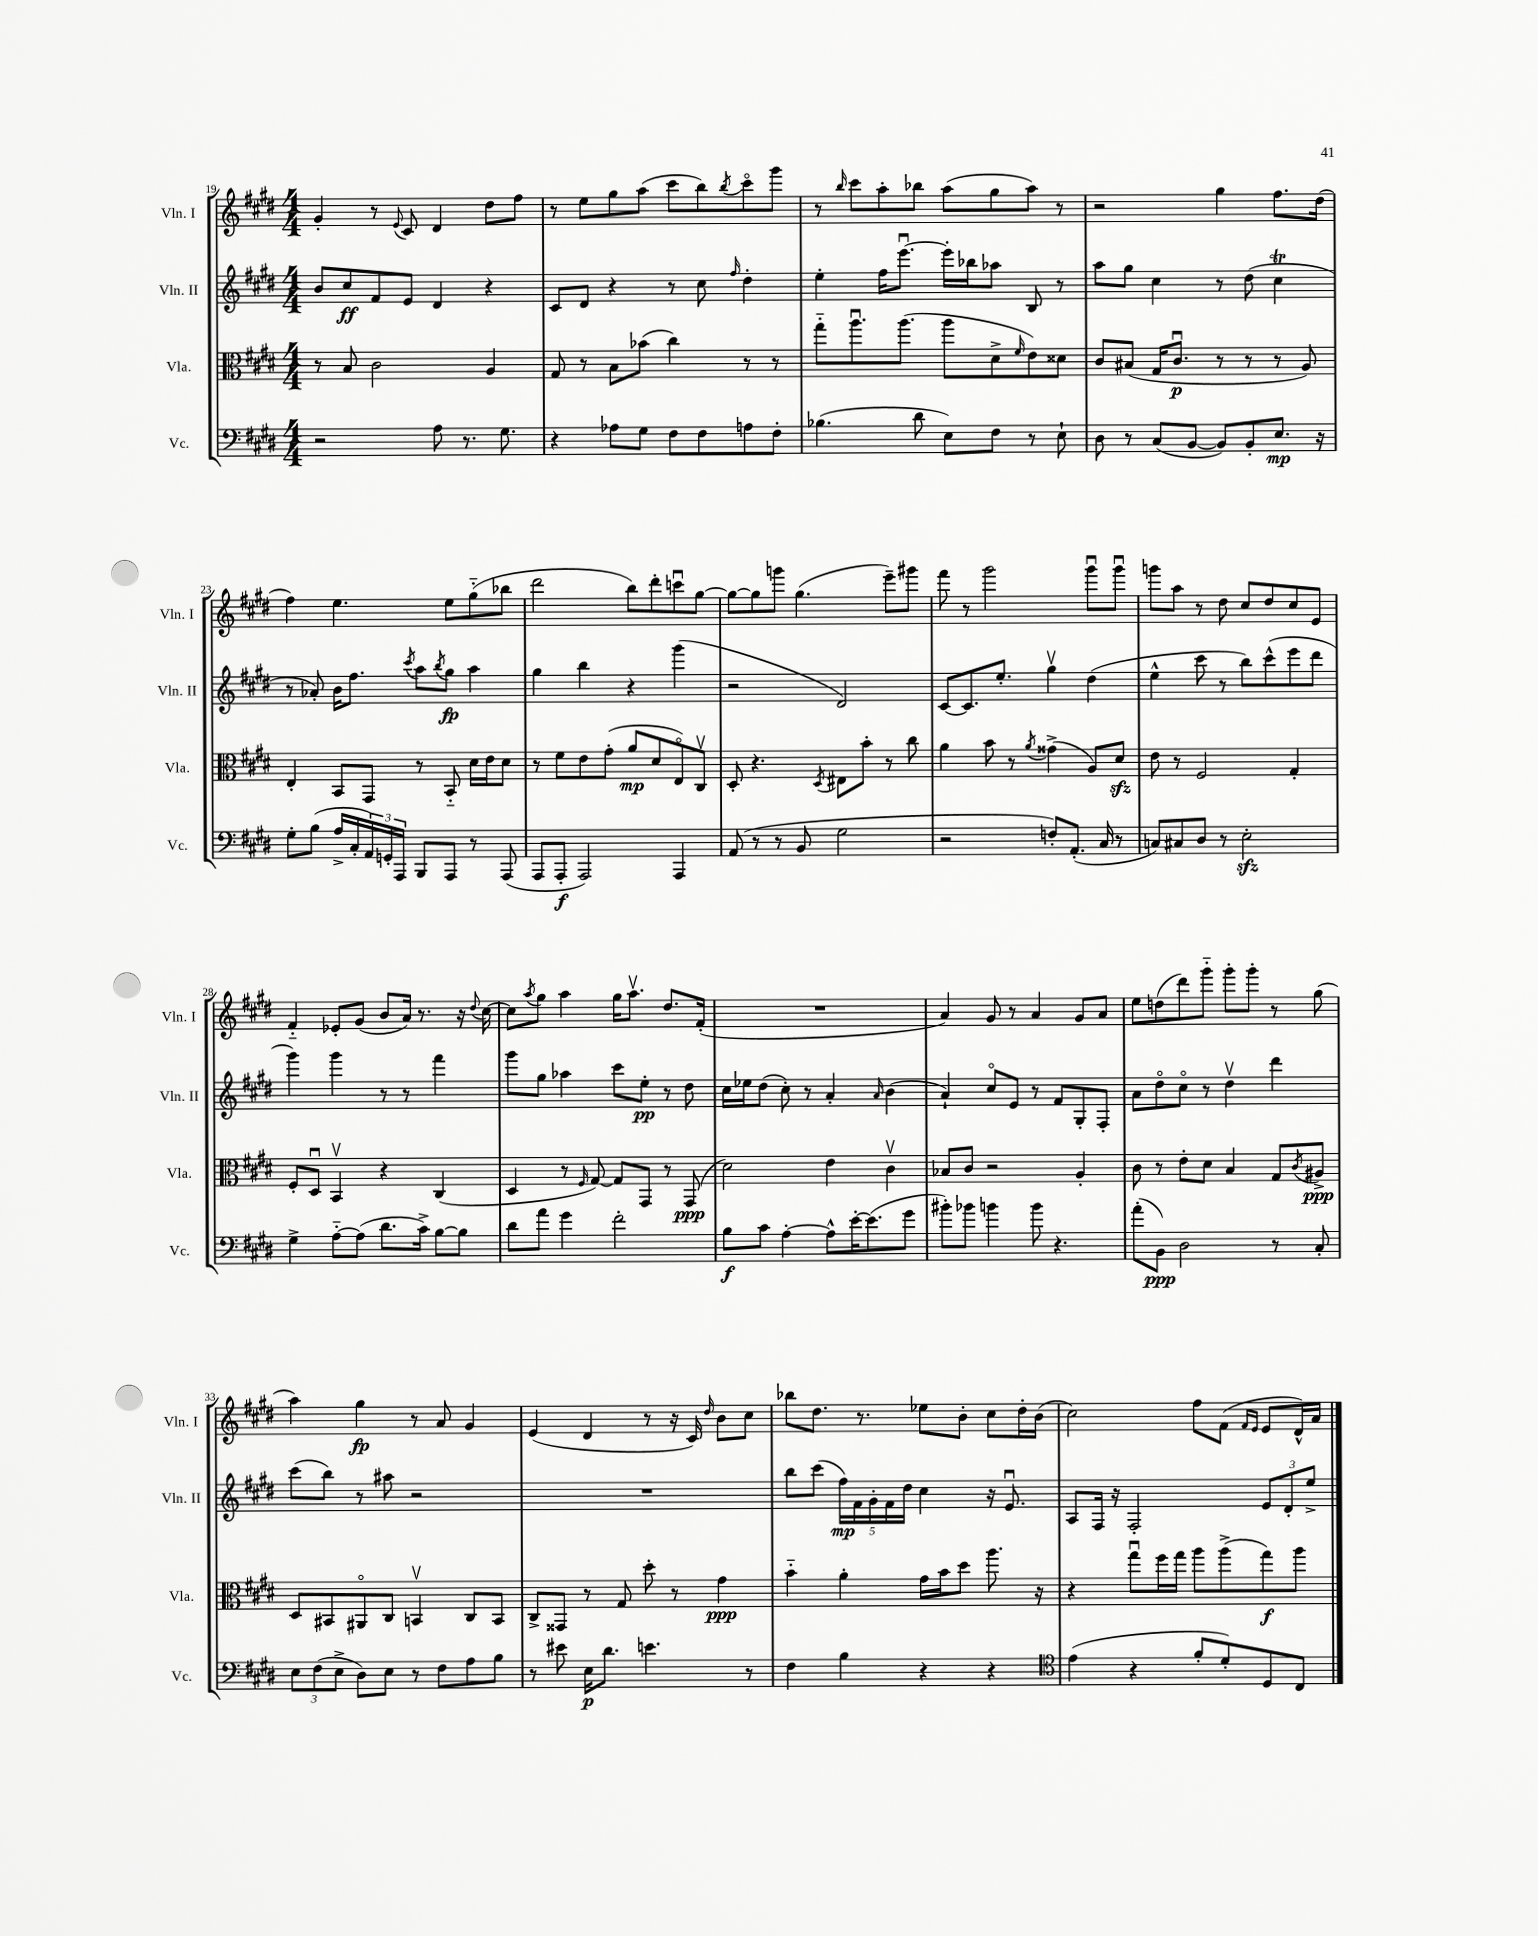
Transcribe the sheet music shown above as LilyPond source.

<<
\new StaffGroup <<
\new Staff = "s0" \with { instrumentName = "Vln. I" shortInstrumentName = "Vln. I" } {
    \clef treble \key e \major \numericTimeSignature \time 4/4
    gis'4-. r8 \appoggiatura { e'8 } cis'8 dis'4 dis''8 fis''8 |
    r8 e''8 gis''8 a''8( cis'''8 b''8) \acciaccatura { b''8 } cis'''8\flageolet gis'''8 |
    r8 \grace { b''16 } cis'''8 a''8-. bes''8 a''8( gis''8 a''8) r8 |
    r2 gis''4 fis''8. dis''16( |
    fis''4) e''4. e''8 gis''8-_( bes''8 |
    dis'''2 b''8) dis'''8-. c'''8\downbow gis''8~ |
    gis''8~ gis''8 g'''8 gis''4.( e'''8--) gis'''8 |
    fis'''8 r8 gis'''2 gis'''8\downbow gis'''8\downbow |
    g'''8 a''8 r8 dis''8 cis''8 dis''8 cis''8 e'8 |
    fis'4-_ ees'8-. gis'8( b'8 a'16) r8. r16 \appoggiatura { dis''8 } cis''16~ |
    cis''8 \acciaccatura { a''8 } gis''8 a''4 gis''16 a''8.\upbow dis''8. fis'16-.( |
    R1 |
    a'4) gis'8 r8 a'4 gis'8 a'8 |
    e''8 d''8( dis'''8) gis'''8-_ gis'''8-. gis'''8-. r8 gis''8( |
    a''4) gis''4\fp r8 a'8 gis'4 |
    e'4( dis'4 r8 r16 cis'16) \grace { dis''16 } b'8 cis''8 |
    bes''8 dis''8. r8. ees''8 b'8-. cis''8 dis''16-. b'16( |
    cis''2) fis''8 fis'8( \grace { fis'16 e'16 } e'8 dis'16-^) a'16 \bar "|." |
}
\new Staff = "s1" \with { instrumentName = "Vln. II" shortInstrumentName = "Vln. II" } {
    \clef treble \key e \major \numericTimeSignature \time 4/4
    b'8 cis''8\ff fis'8 e'8 dis'4 r4 |
    cis'8 dis'8 r4 r8 cis''8 \grace { fis''16 } dis''4-. |
    e''4-. fis''16 e'''8.~\downbow e'''16-. bes''16 aes''8 b8 r8 |
    a''8 gis''8 cis''4 r8 dis''8( cis''4\trill |
    r8 aes'8-.) b'16 fis''8. \acciaccatura { cis'''8 } a''8 \acciaccatura { b''8 } gis''8\fp a''4 |
    gis''4 b''4 r4 gis'''4( |
    r2 dis'2) |
    cis'8~ cis'8. e''8.-. gis''4\upbow dis''4( |
    e''4-^ cis'''8 r8 b''8) cis'''8-^( e'''8 dis'''8 |
    gis'''4) gis'''4 r8 r8 fis'''4 |
    gis'''8 gis''8 aes''4 cis'''8 e''8-.\pp r8 dis''8 |
    cis''16 ees''16 dis''8( cis''8-.) r8 a'4-. \grace { a'16 } b'4( |
    a'4-!) cis''8\flageolet e'8 r8 fis'8 gis8-. fis8-. |
    a'8 dis''8\flageolet cis''8\flageolet r8 dis''4\upbow dis'''4 |
    cis'''8( b''8) r8 ais''8 r2 |
    R1 |
    b''8 cis'''8( \tuplet 5/4 { fis''16\mp) fis'16 gis'16-. fis'16 dis''16 } cis''4 r16 e'8.\downbow |
    a8 fis16 r16 fis2-. \tuplet 3/2 { e'8 dis'8-. e''8-> } \bar "|." |
}
\new Staff = "s2" \with { instrumentName = "Vla." shortInstrumentName = "Vla." } {
    \clef alto \key e \major \numericTimeSignature \time 4/4
    r8 b8 cis'2 a4 |
    gis8 r8 b8 bes'8( cis''4) r8 r8 |
    gis''8-_ a''8.\downbow a''8.( a''8 dis'8-> \grace { fis'16 } e'8) disis'8 |
    cis'8 bis8( gis16 cis'8.\downbow\p r8 r8 r8 a8) |
    e4-. b,8 gis,8 r8 b,8-_ dis'16 e'16 dis'8 |
    r8 fis'8 e'8 gis'8-.( a'8\mp dis'8 e8\flageolet) cis8\upbow |
    dis8-. r4. \acciaccatura { dis8 } eis8 b'8-. r8 cis''8 |
    a'4 b'8 r8 \acciaccatura { a'8 } gisis'4->( a8) dis'8\sfz |
    e'8 r8 fis2 gis4-. |
    fis8-. dis8\downbow b,4\upbow r4 cis4( |
    dis4 r8 \grace { fis16 } gis8~) gis8 gis,8 r8 gis,8\ppp( |
    dis'2) e'4 cis'4\upbow |
    bes8 cis'8 r2 a4-. |
    cis'8 r8 e'8-. dis'8 b4 gis8 \acciaccatura { cis'8 } ais8->\ppp |
    dis8 bis,8 ais,8\flageolet cis8 b,4\upbow cis8 b,8 |
    cis8-> gisis,8 r8 gis8 dis''8-. r8 gis'4\ppp |
    b'4-_ a'4-. gis'16 b'16 dis''8 a''8. r16 |
    r4 gis''8\downbow fis''16 gis''16 a''8 a''8->( gis''8\f) a''8 \bar "|." |
}
\new Staff = "s3" \with { instrumentName = "Vc." shortInstrumentName = "Vc." } {
    \clef bass \key e \major \numericTimeSignature \time 4/4
    r2 a8 r8. gis8. |
    r4 aes8 gis8 fis8 fis8 a8 fis8-. |
    bes4.( dis'8 e8) fis8 r8 e8-! |
    dis8 r8 cis8( b,8~ b,8) b,8-. e8.\mp r16 |
    gis8-. b8( a16-> cis16-. \tuplet 3/2 { a,16) g,16-. a,,16 } b,,8 a,,8 r8 a,,8( |
    a,,8 a,,8-.\f a,,2) a,,4 |
    a,8( r8 r8 b,8 gis2 |
    r2 f8-.) a,8.-.( cis16 r8 |
    c8) cis8 dis8 r8 e2-.\sfz |
    gis4-> a8~-_ a8( dis'8. cis'16->) b8~ b8 |
    dis'8 a'8 gis'4 fis'2-. |
    b8\f cis'8 a4~-. a8-^ e'16~-. e'8.( gis'8 |
    bis'8-.) bes'8 b'4 b'8 r4. |
    a'8-.( b,8\ppp) dis2 r8 cis8-. |
    \tuplet 3/2 { e8 fis8( e8-> } dis8) e8 r8 fis8 a8 b8 |
    r8 eis'8 e16\p dis'8. e'4. r8 |
    fis4 b4 r4 r4 |
    \clef tenor e'4( r4 fis'8-. dis'8-.) dis8 cis8 \bar "|." |
}
>>
>>
\layout { \context { \Score currentBarNumber = #19 } }
